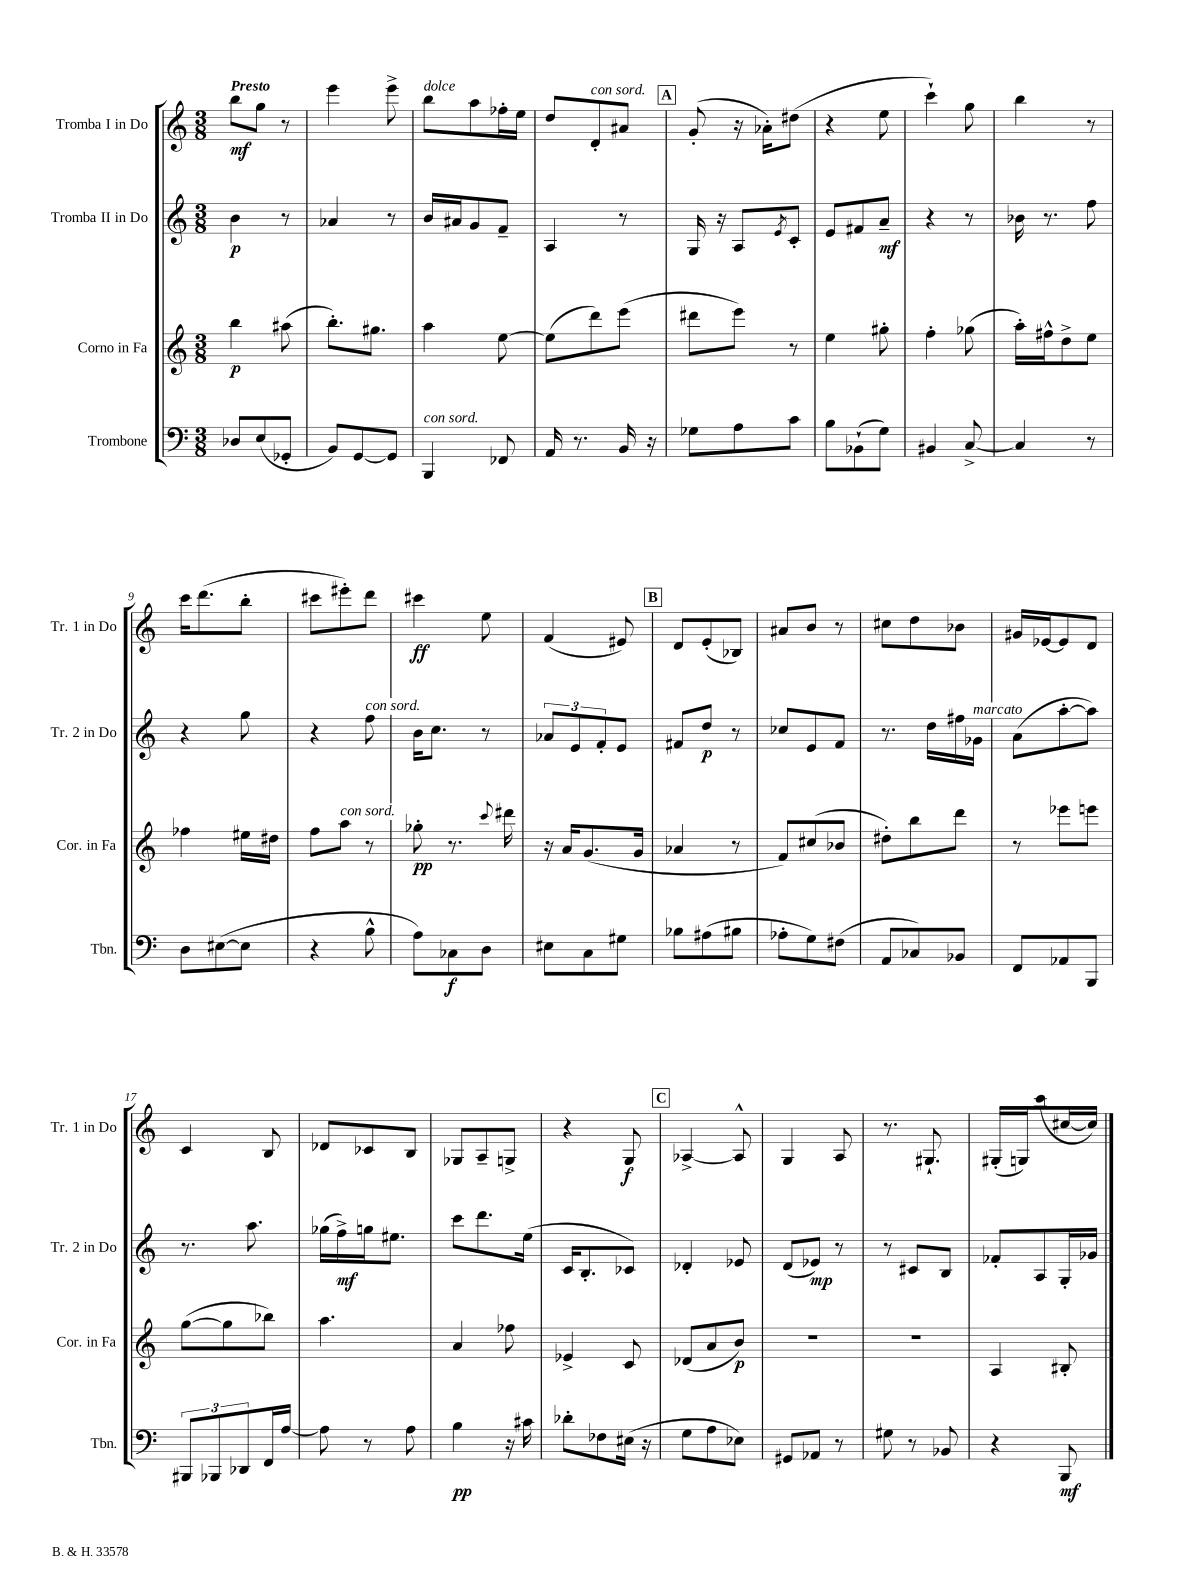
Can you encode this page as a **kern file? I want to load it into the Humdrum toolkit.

**kern	**kern	**kern	**kern
*staff4	*staff3	*staff2	*staff1
*clefF4	*clefG2	*clefG2	*clefG2
*k[]	*k[]	*k[]	*k[]
*M3/8	*M3/8	*M3/8	*M3/8
8D-	4bb	4b	8bb
(8E	.	.	8gg
8GG-'	(8aa#	8r	8r
=	=	=	=
8BB)	8.bb')	4a-	4eee
[8GG	.	.	.
.	8.gg#	.	.
8GG]	.	8r	8eee^
=	=	=	=
4BBB	4aa	16b	8bb
.	.	16a#	.
.	.	8g	8aa
8FF-	[8ee	8f~	16ff-'
.	.	.	16ee
=	=	=	=
16AA	(8ee]	4A	8dd
8.r	.	.	.
.	8ddd)	.	8d'
16BB	(8eee	8r	8a#
16r	.	.	.
=	=	=	=
8G-	8ddd#	16G	(8g'
.	.	16r	.
8A	8eee)	8A	16r
.	.	.	16a-')
.	.	8qe	.
8c	8r	8c'	(8dd#
=	=	=	=
8B	4ee	8e	4r
(8BB-`	.	8f#	.
8G)	8gg#'	8a~	8ee
=	=	=	=
4BB#	4ff'	4r	4ccc`)
[8C^	(8gg-	8r	8gg
=	=	=	=
4C]	16aa')	16b-	4bb
.	16ff#^^	8.r	.
.	8dd^	.	.
8r	8ee	8ff	8r
=	=	=	=
8D	4ff-	4r	16ccc
.	.	.	(8.ddd
([8E#	.	.	.
8E#]	16ee#	8gg	8bb'
.	16dd#	.	.
=	=	=	=
4r	8ff	4r	8ccc#
.	8aa	.	8eee#')
8B^^	8r	8ff	8ddd
=	=	=	=
8A)	8gg-'	16b	4ccc#
.	.	8.cc	.
8C-	8.r	.	.
8D	.	8r	8ee
.	8qqccc	.	.
.	16ddd#	.	.
=	=	=	=
8E#	16r	12a-	(4f
.	16a	.	.
.	.	12e	.
8C	(8.g	.	.
.	.	12f'	.
8G#	.	8e	8e#)
.	16g	.	.
=	=	=	=
8B-	4a-	8f#	8d
(8A#	.	8dd	(8e'
8B#	8r	8r	8B-)
=	=	=	=
8A-'	8f)	8cc-	8a#
8G)	(8cc#	8e	8b
(8F#	8b-	8f	8r
=	=	=	=
8AA	8dd#')	8.r	8cc#
8C-)	8bb	.	8dd
.	.	16dd	.
8BB-	8ddd	16ff#	8b-
.	.	16g-	.
=	=	=	=
8FF	8r	(8a	16g#
.	.	.	[16e-
8AA-	8eee-	[8aa'	8e-]
8BBB	8eee	8aa])	8d
=	=	=	=
12BBB#	([8gg	8.r	4c
12BBB-	.	.	.
.	8gg]	.	.
12DD-	.	.	.
.	.	8.aa	.
16FF	8bb-)	.	8B
[16A	.	.	.
=	=	=	=
8A]	4.aa	(16gg-	8d-
.	.	16ff^)	.
8r	.	16gg	8c-
.	.	8.ee#	.
8A	.	.	8B
=	=	=	=
4B	4a	8ccc	8G-
.	.	8.ddd	8A~
16r	8ff-	.	8G^
16c#	.	(16ee	.
=	=	=	=
8d-'	4e-^	16c	4r
.	.	8.B'	.
8F-	.	.	.
(16E#	8c	8c-)	8G
16r	.	.	.
=	=	=	=
8G	(8d-	4d-'	[4A-^
8A	8a	.	.
8E-)	8b)	8e-	8A-^^]
=	=	=	=
8GG#	4.r	(8d	4G
8AA-	.	8e-)	.
8r	.	8r	8A
=	=	=	=
8G#	4.r	8r	8.r
8r	.	8c#	.
.	.	.	8.G#`
8BB-	.	8B	.
=	=	=	=
4r	4A	8f-'	(16G#'
.	.	.	16G)
.	.	8A	(8ccc
8BBB	8B#'	16G'	[16cc#
.	.	16g-	16cc#])
==	==	==	==
*-	*-	*-	*-
